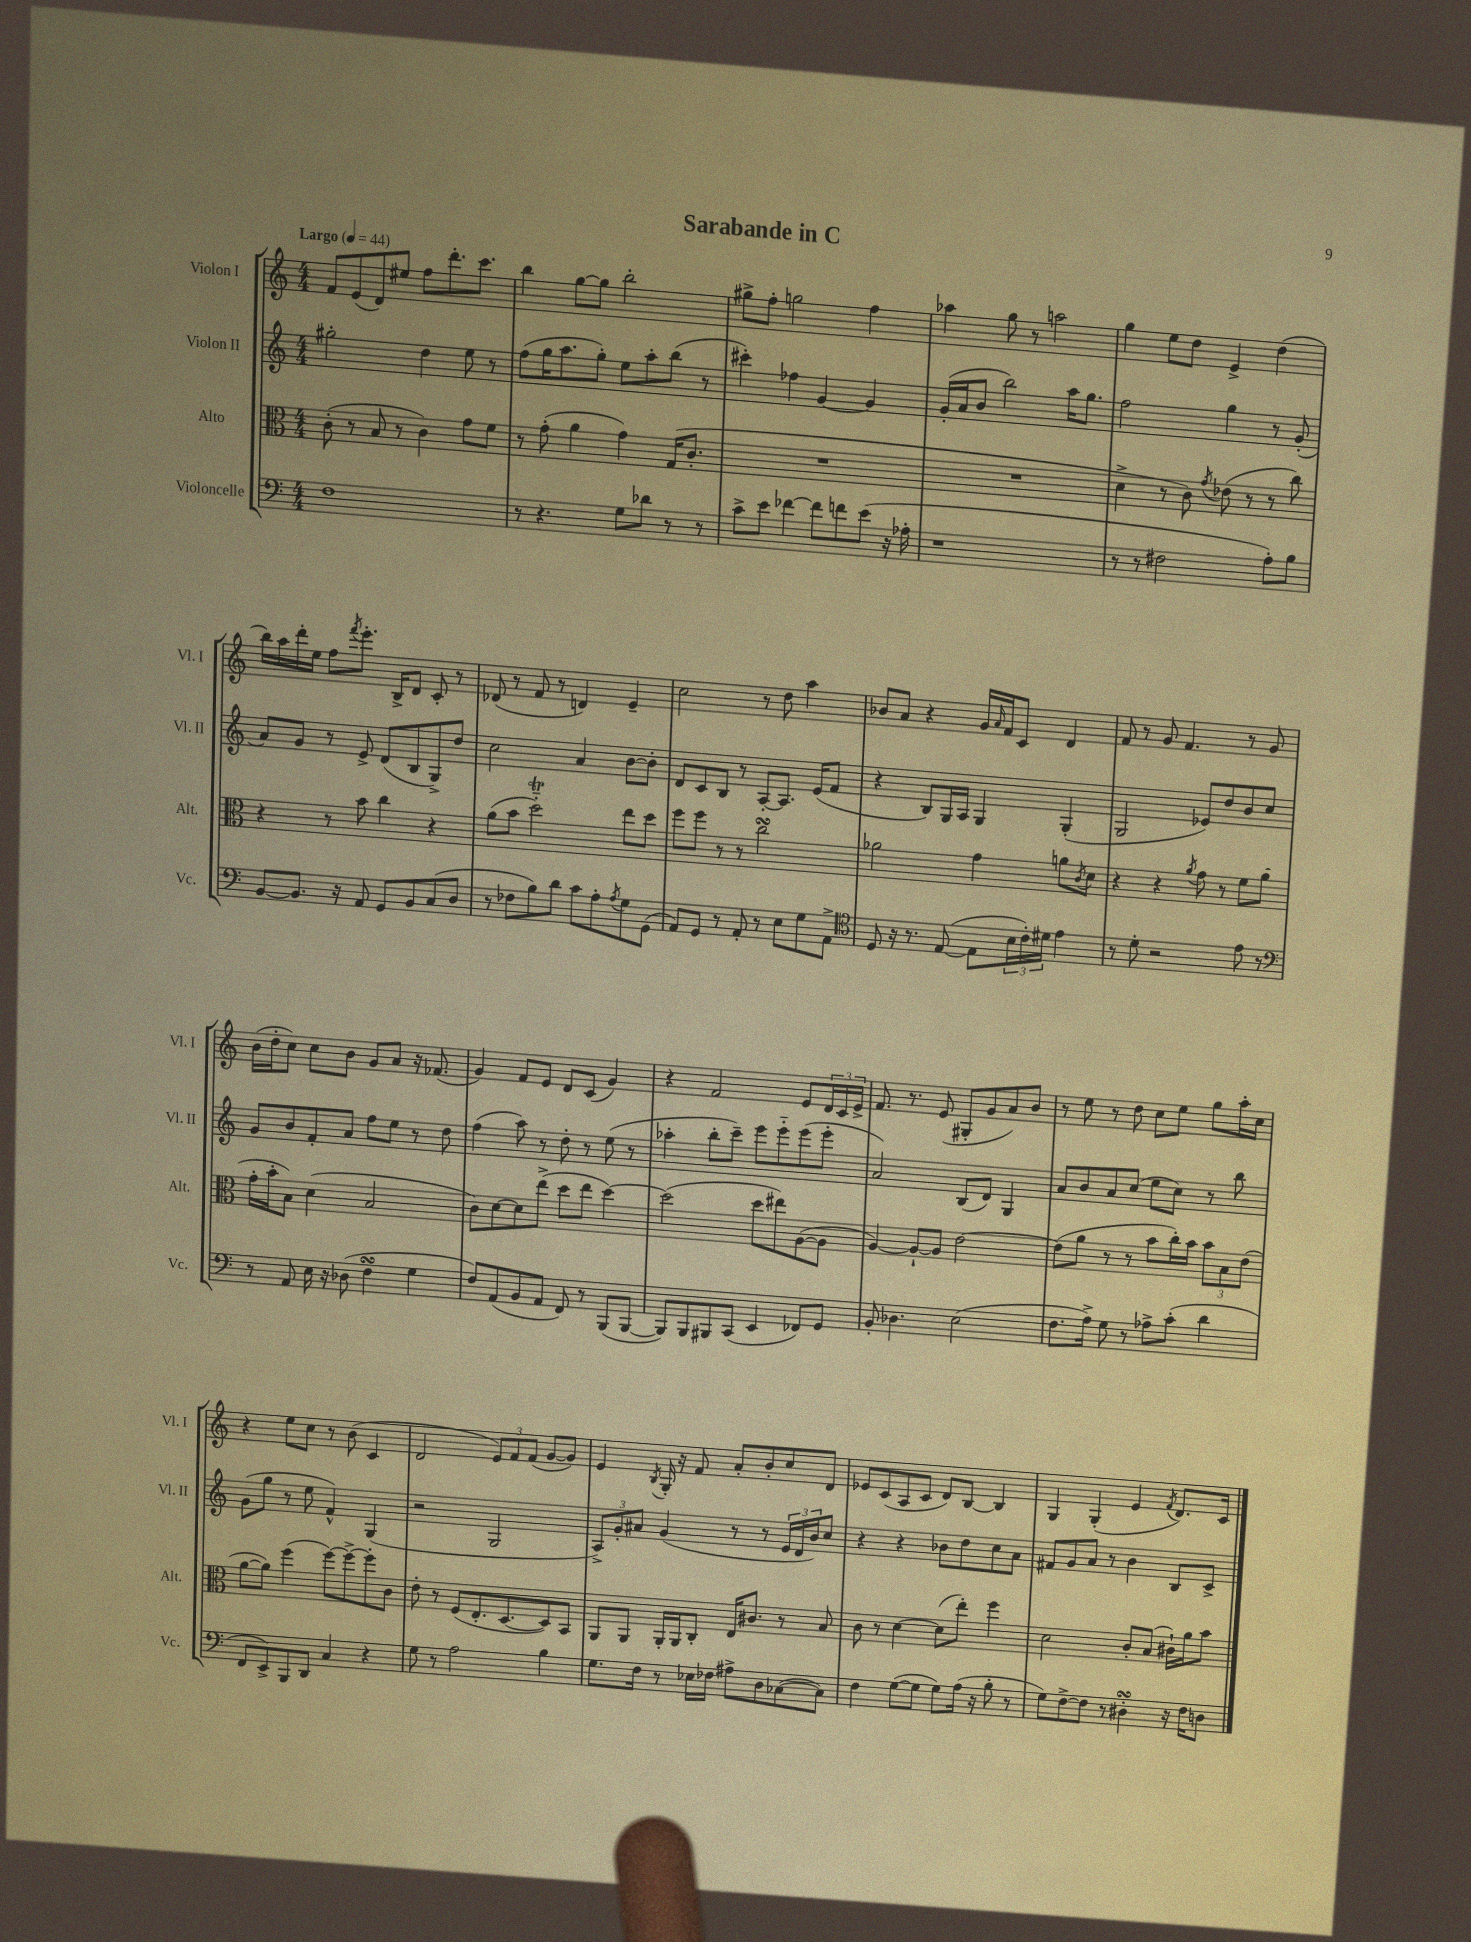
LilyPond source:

\header { title = "Sarabande in C" }
<<
\new StaffGroup <<
\new Staff = "s0" \with { instrumentName = "Violon I" shortInstrumentName = "Vl. I" } {
    \clef treble \key c \major \numericTimeSignature \time 4/4 \tempo "Largo" 4 = 44
    f'8 e'8( d'8) eis''8 f''8 d'''8.-. c'''8. |
    b''4 g''8~ g''8 b''2-. |
    gis''8-> f''8-. g''2 f''4 |
    aes''4 g''8 r8 a''2 |
    g''4 e''8 d''8 e'4-> d''4( |
    b''16) a''16 d'''16-. e''16 f''8 \acciaccatura { f'''8 } e'''8.-. b16-> d'8 c'8-. r8 |
    des'8( r8 f'8 r8 d'4) e'4-- |
    c''2 r8 d''8 a''4 |
    bes'8 a'8 r4 g'16 \grace { a'16 } f'16 c'8 d'4 |
    f'8 r8 g'8 f'4. r8 g'8 |
    b'16( d''16-. c''8) c''8 b'8 g'8 a'8 r16 fes'8.( |
    g'4) f'8 e'8 d'8 c'8( g'4) |
    r4 f'2 e'8 \tuplet 3/2 { d'16 c'16 e'16-> } |
    f'8. r8. e'8( gis8-. g'8 a'8) b'8 |
    r8 e''8 r8 d''8 c''8 e''8 g''8 a''16-. c''16 |
    r4 e''8 c''8 r8 b'8( c'4 |
    d'2 \tuplet 3/2 { e'8) f'8 f'8( } g'8~ g'8) |
    e'4 \acciaccatura { b8 } g16-. r16 f'8 a'8-. b'8-. c''8 d'8 |
    ees'8 c'8( a8 c'8 d'8) b8~ b4 |
    g4 g4-.( e'4 \acciaccatura { f'8 } d'8.) c'16 \bar "|." |
}
\new Staff = "s1" \with { instrumentName = "Violon II" shortInstrumentName = "Vl. II" } {
    \clef treble \key c \major \numericTimeSignature \time 4/4
    gis''2-. d''4 e''8 r8 |
    f''8( g''16 a''8. g''8-.) e''8 a''8-. b''8( r8 |
    cis'''4-.) fes''4 g'4~ g'4 |
    g'16-.( a'16 b'8 b''2) a''16 g''8. |
    f''2 g''4 r8 g'8-.( |
    a'8) g'8 r8 e'8-> d'8( b8 g8->) d''8 |
    c''2 a'4 b'8~ b'8-. |
    d'8 c'8 b8 r8 a8~-. a8. e'16( f'8 |
    r4 b8) g16 a16 g4 g4-.( |
    g2 ees'8) d''8 b'8 c''8 |
    g'8 b'8 f'8-. a'8 f''8 e''8 r8 d''8 |
    f''4( a''8) r8 d''8-. r8 e''8( r8 |
    aes''4-. b''8-. c'''8--) e'''8 e'''8-_ e'''8( e'''8-. |
    a'2) b8( d'8) g4 |
    a'8 b'8 a'8 c''8( e''8 c''8) r8 b''8 |
    g'8( g''8 r8 e''8 f'4-^) g4( |
    r2 g2 |
    \tuplet 3/2 { a8->) g'8-. ais'8 } g'4( r8 r8 \tuplet 3/2 { e'16 d'16 b'16) } c''8 |
    r4 r4 bes'8 d''8 c''8 a'8 |
    fis'8 g'8 a'8 r8 b'4 b8 c'8-> \bar "|." |
}
\new Staff = "s2" \with { instrumentName = "Alto" shortInstrumentName = "Alt." } {
    \clef alto \key c \major \numericTimeSignature \time 4/4
    c'8-.( r8 b8 r8 c'4) g'8 f'8 |
    r8 g'8-.( a'4 g'4) g16( c'8.-. |
    R1 |
    R1 |
    d'4-> r8 c'8) \acciaccatura { g'8 } ees'8( r8 r8 c''8) |
    r4 r8 b'8 c''4 r4 |
    a'8( b'8 d''2-_\trill) e''8 d''8 |
    f''8 f''8 r8 r8 c''2\turn |
    aes'2 g'4 a'8 \acciaccatura { c'8 } d'8 |
    r4 r4 \acciaccatura { a'8 } g'8 r8 f'8 a'8( |
    g'16-. b'16-. b8) d'4( b2 |
    c'8) d'8~ d'8 e''8->( d''8 e''8 d''4~) |
    d''2( d''8 eis''8) a8~( a8 |
    a4~) a8~-! a8 e'2~ |
    e'8( a'8 r8 r8 b'8 c''16-.) b'16 \tuplet 3/2 { b'8 b8 e'8( } |
    a'8~ a'8) f''4( f''8~) f''8~-> f''8-. c'8 |
    e'8-. r8 f8( e8.-. d8.~ d8) b,8 |
    a,8 a,8 a,16-. a,16 c8-. e16 cis'8. r8 b8 |
    c'8 r8 d'4~ d'8( e''8-.) f''4 |
    d'2 c'8-. b8( cis'16-!) a'16 b'8 \bar "|." |
}
\new Staff = "s3" \with { instrumentName = "Violoncelle" shortInstrumentName = "Vc." } {
    \clef bass \key c \major \numericTimeSignature \time 4/4
    f1 |
    r8 r4. g8 des'8 r8 r8 |
    c'8-> e'8 fes'4~ fes'8 f'8 e'8( r16 aes16-. |
    r1 |
    r8 r8 fis2 a8-.) b8 |
    b,8~ b,8. r16 a,8 g,8 b,8 c8( d8 |
    r8 fes8 b8) d'8 c'8 a8-. \acciaccatura { a8 } g8 g,8( |
    a,8) g,8 r8 a,8-. r8 e8 g8 a,8-> |
    \clef tenor d8 r16 r8. e8~( e8 \tuplet 3/2 { b16 c'16-.) dis'16 } e'4 |
    r8 d'8-. r2 e'8 r8 |
    \clef bass r8 a,8 e16 r16 des8( f4\turn g4 |
    f8) a,8( b,8 a,8 f,8) r8 b,,8( b,,8~ |
    b,,8) b,,8 bis,,8 c,8( e,4 fes,8) g,8 |
    b,8-. des4. e2( |
    f8. a16->) g8 r8 aes8-> c'8-.( d'4 |
    f,8 e,8->) b,,8 d,8 c4 r4 |
    g8 r8 a2 b4 |
    g8. f16 r8 ees16 fes16 ais8-> d8 ces8~( ces8) |
    f4 g8~( g8 g8) a16( r16 b8-. r8 |
    g8) f8~-> f8 r8 dis4-.\turn r16 f16 d8 \bar "|." |
}
>>
>>
\layout { \context { \Score \remove "Bar_number_engraver" } }
